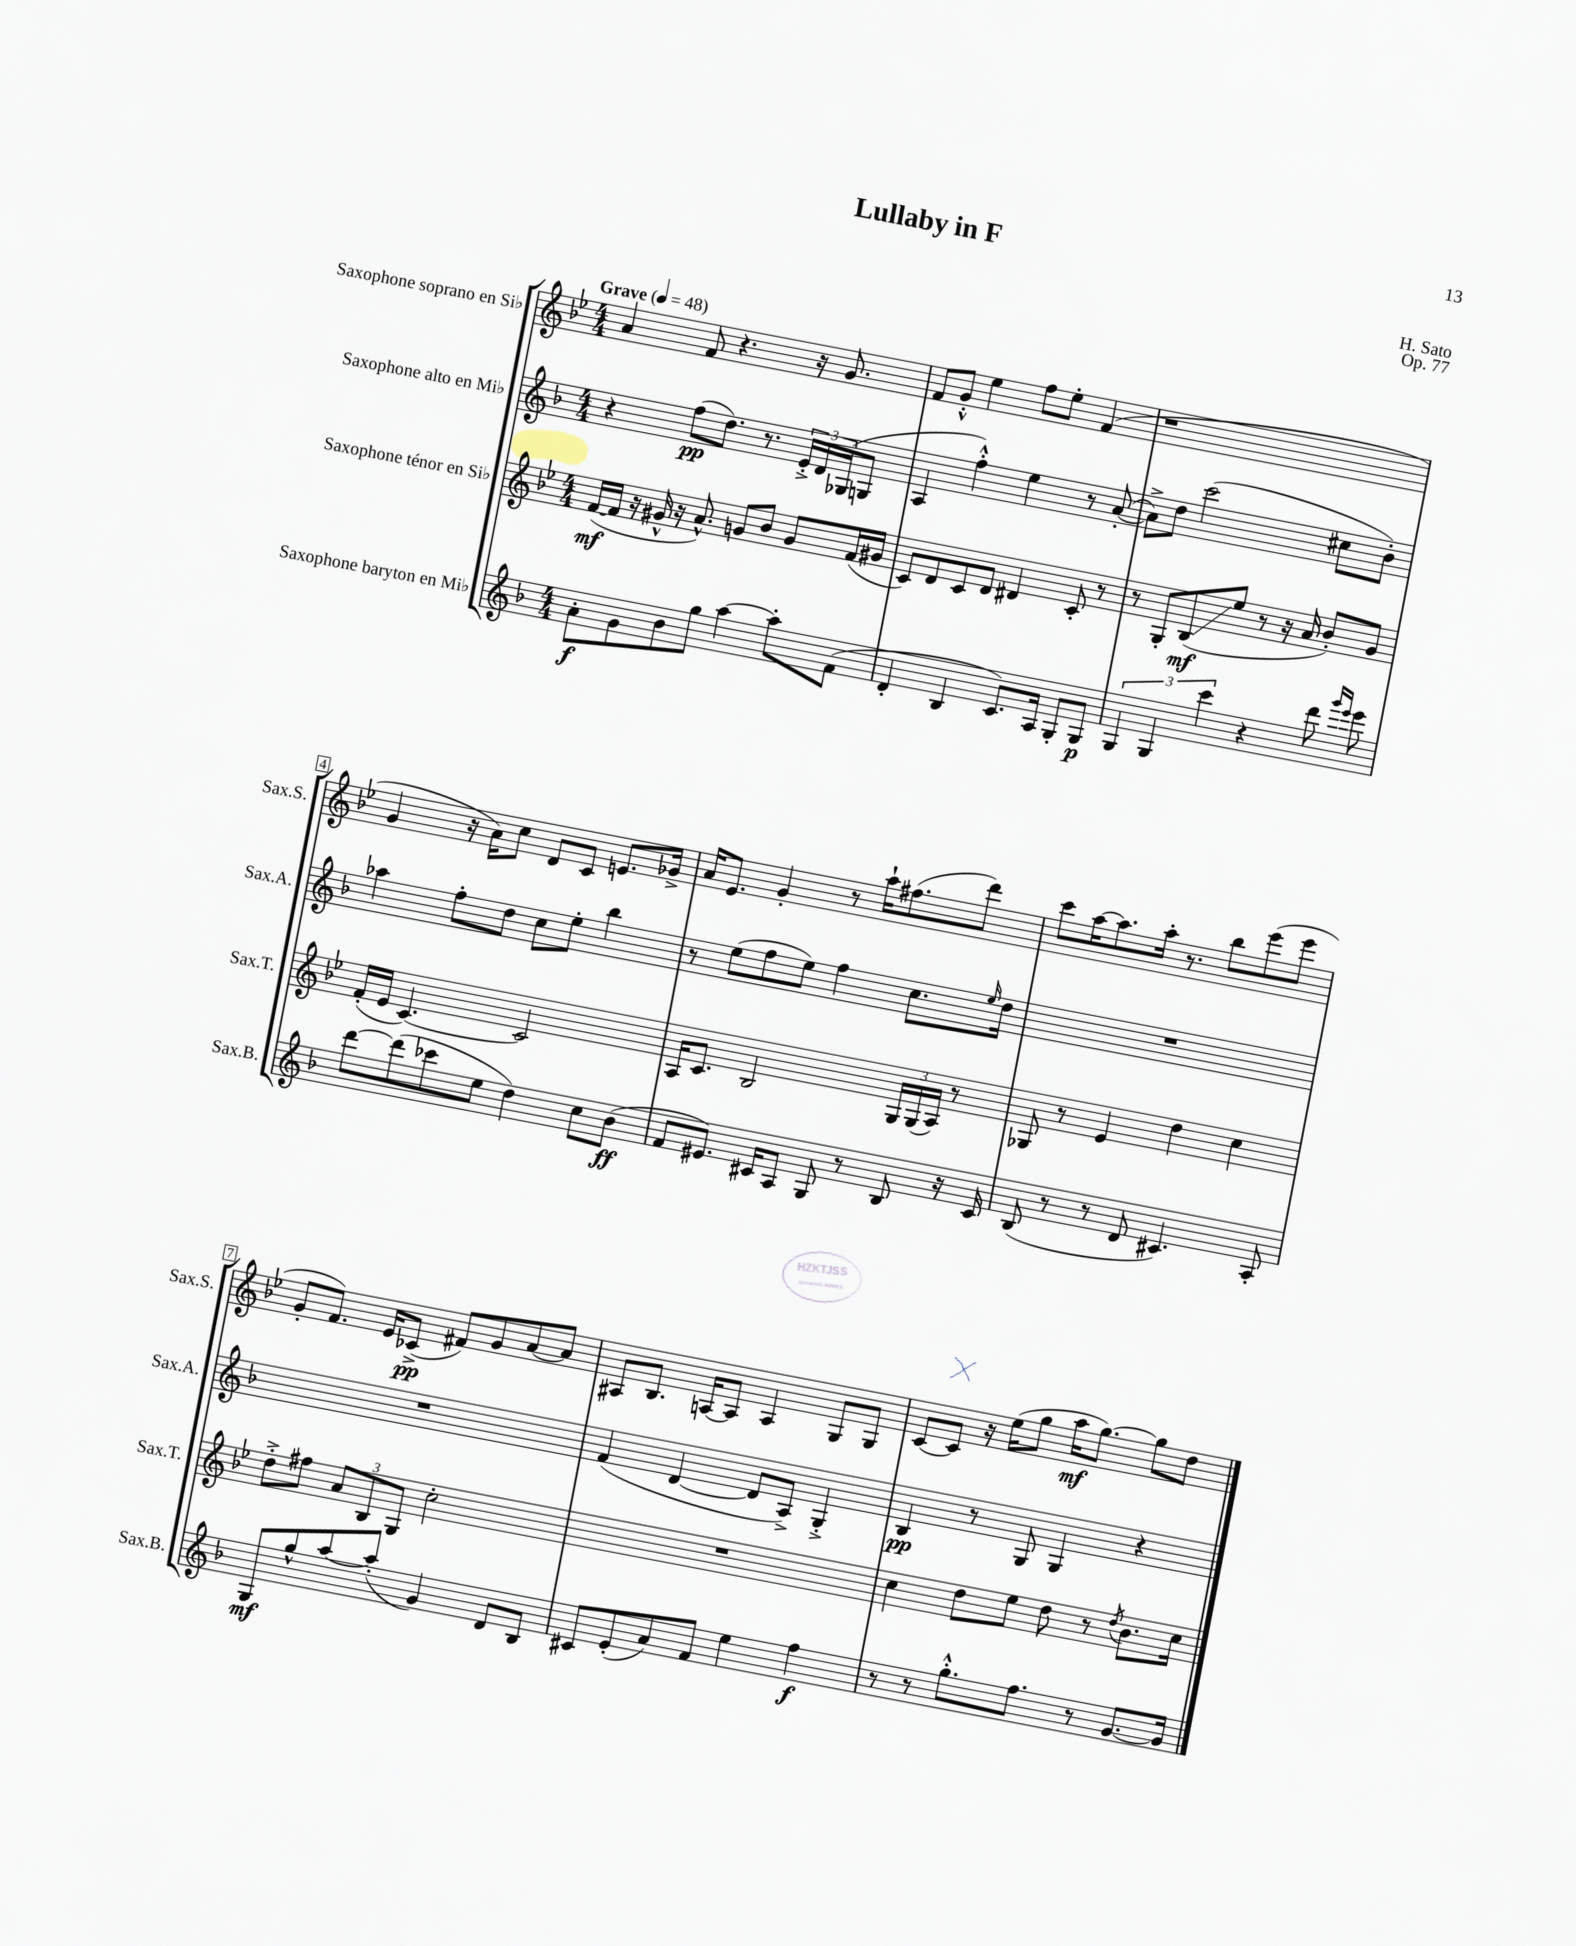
\header { title = "Lullaby in F" composer = "H. Sato" opus = "Op. 77" }
<<
\new StaffGroup <<
\new Staff = "s0" \with { instrumentName = "Saxophone soprano en Sib" shortInstrumentName = "Sax.S." } {
    \clef treble \key bes \major \numericTimeSignature \time 4/4 \tempo "Grave" 4 = 48
    a'4 f'8 r4. r16 g'8. |
    f'8 g'8-.-^ ees''4 f''8 ees''8-. f'4( |
    r1 |
    g'4 r16 a'16) c''8 d'8 c'8 e'8. ges'16-> |
    a'16 ees'8. g'4-. r8 a''16-! fis''8.( d'''8) |
    c'''8 a''16~ a''8. a''16-. r8. bes''8 ees'''8( ees'''8 |
    g'8-. f'8.) ees'16 ces'8->\pp( fis'8) g'8 a'8~ a'8 |
    ais8 bes8. a16~ a8 a4 g8 g8 |
    c'8~ c'8 r16 ees''16( g''8 a''16\mf g''8.~) g''8 d''8 \bar "|." |
}
\new Staff = "s1" \with { instrumentName = "Saxophone alto en Mib" shortInstrumentName = "Sax.A." } {
    \clef treble \key f \major \numericTimeSignature \time 4/4
    r4 f''8\pp( d''8.) r8. \tuplet 3/2 { e'16-.-> d'16 ges16( } g8 |
    a4 f''4-.-^) e''4 r8 a'8~-.( |
    a'8->) d''8 c'''2( cis''8 bes'8-.) |
    aes''4 f''8-. d''8 c''8 e''8-. bes''4 |
    r8 e''8( f''8 e''8) f''4 c''8. \grace { e''16 } d''16 |
    R1 |
    R1 |
    f'4( d'4~ d'8 a8->) g4-.-> |
    bes4\pp r8 g8 g4 r4 \bar "|." |
}
\new Staff = "s2" \with { instrumentName = "Saxophone ténor en Sib" shortInstrumentName = "Sax.T." } {
    \clef treble \key bes \major \numericTimeSignature \time 4/4
    f'16~\mf( f'16 r16 gis'16-^ r16 a'8.-^) g'8 bes'8 g'8 f'16( gis'16 |
    c'8) d'8 c'8 d'8 dis'4 c'8-. r8 |
    r8 g8-. bes8\glissando\mf( ees''8 r8 r16 a'16 bes'8-.) g'8 |
    f'16-.( ees'16 c'4.~) c'2 |
    a16 c'8. bes2 \tuplet 3/2 { g16 g16( a16) } r8 |
    ges8 r8 ees'4 d''4 c''4 |
    d''8-.-> fis''8 \tuplet 3/2 { a'8 bes8 g8 } c''2-. |
    R1 |
    c''4 d''8 ees''8 d''8 r8 \acciaccatura { d''8 } bes'8. c''16 \bar "|." |
}
\new Staff = "s3" \with { instrumentName = "Saxophone baryton en Mib" shortInstrumentName = "Sax.B." } {
    \clef treble \key f \major \numericTimeSignature \time 4/4
    a'8-.\f g'8 bes'8 g''8 a''4~ a''8-. f'8( |
    d'4-. bes4 c'8.) a16 g8-. g8\p |
    \tuplet 3/2 { g4 g4 c'''4 } r4 d'''8 \grace { g'''16 e'''16 } e'''8 |
    d'''8~ d'''8( ces'''8 e''8 d''4) c''8 bes'8\ff( |
    f'8 eis'8.) cis'16 a8 g8 r8 bes8 r16 cis'16 |
    bes8( r8 r8 d'8 cis'4.) a8-. |
    g8\mf g''8-^ a''8~ a''8-.( g'4) d'8 bes8 |
    cis'8 e'8-.( a'8) f'8 e''4 f''4\f |
    r8 r8 g''8.-.-^ f''8. r8 g'8.~ g'16 \bar "|." |
}
>>
>>
\layout { \context { \Score \override BarNumber.stencil = #(make-stencil-boxer 0.1 0.3 ly:text-interface::print) } }
